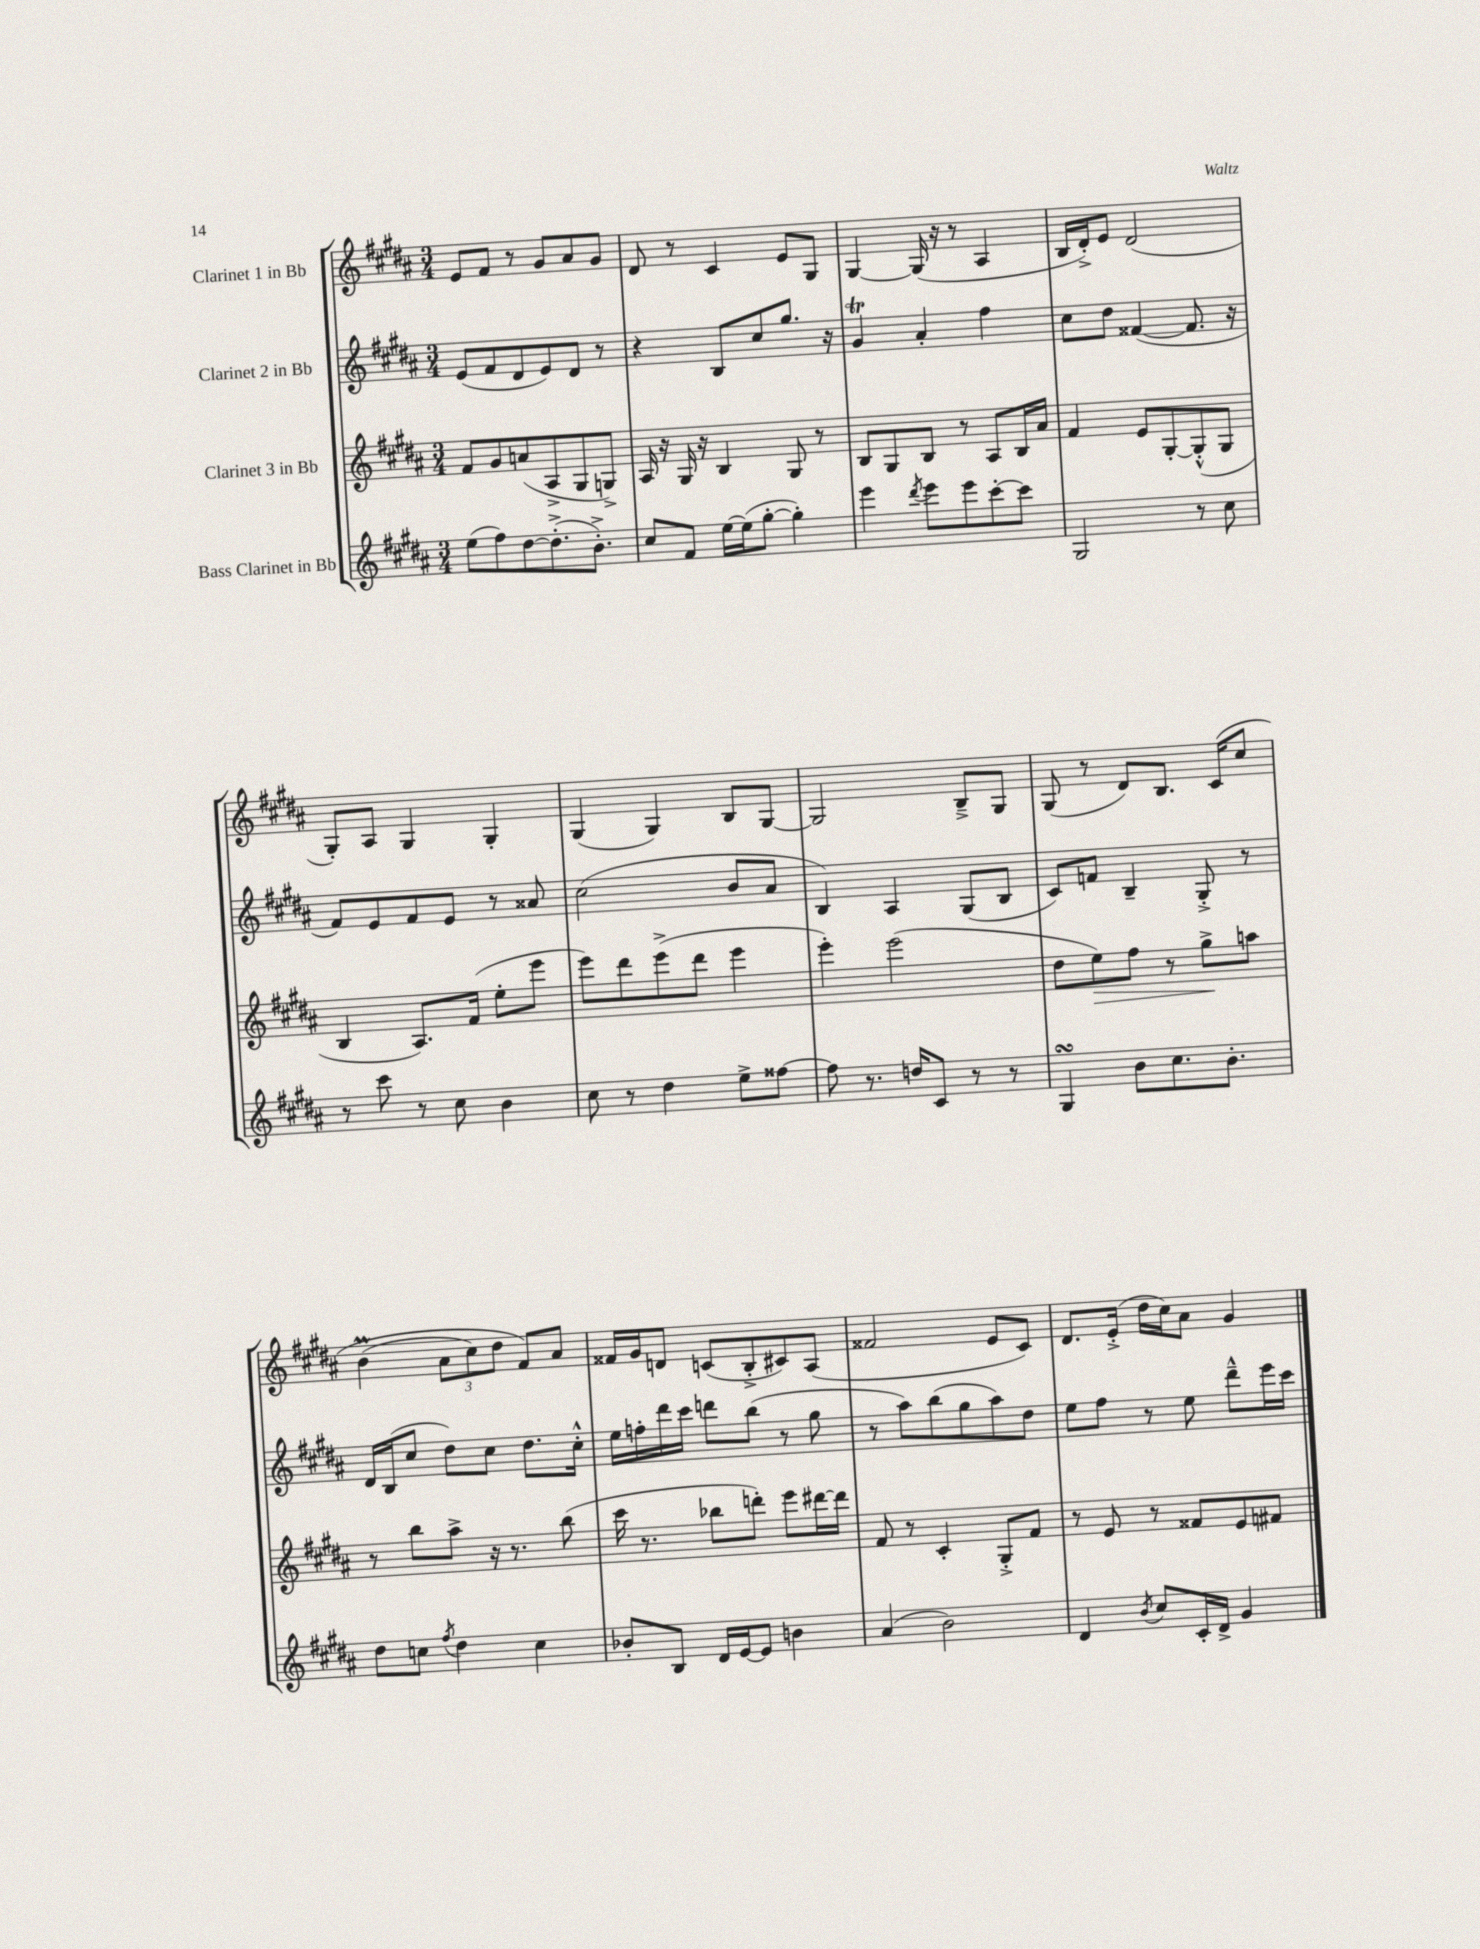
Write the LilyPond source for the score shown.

<<
\new StaffGroup <<
\new Staff = "s0" \with { instrumentName = "Clarinet 1 in Bb" } {
    \clef treble \key b \major \numericTimeSignature \time 3/4
    e'8 fis'8 r8 gis'8 ais'8 gis'8 |
    dis'8 r8 cis'4 e'8 gis8 |
    gis4~ gis16( r16 r8 ais4 |
    b16 dis'16-.->) e'8 dis'2( |
    gis8-.) ais8 gis4 gis4-. |
    gis4( gis4) b8 gis8~ |
    gis2 b8---> gis8 |
    gis8( r8 dis'8) b8. cis'16\( cis''8 |
    b'4\prall( \tuplet 3/2 { ais'8 cis''8) dis''8 } fis'8\) ais'8 |
    fisis'16 gis'16 d'8 c'8( b8-.-> cis'8) ais8( |
    fisis'2 e'8 cis'8) |
    dis'8. e'16-.->( dis''16 cis''16) ais'8 gis'4 \bar "|." |
}
\new Staff = "s1" \with { instrumentName = "Clarinet 2 in Bb" } {
    \clef treble \key b \major \numericTimeSignature \time 3/4
    e'8( fis'8 dis'8 e'8) dis'8 r8 |
    r4 b8 cis''8 gis''8. r16 |
    gis'4\trill ais'4-. fis''4 |
    cis''8 dis''8 fisis'4~( fisis'8. r16 |
    fis'8) e'8 fis'8 e'8 r8 aisis'8 |
    cis''2( b'8 ais'8 |
    b4) ais4 gis8( b8 |
    cis'8) f'8 b4-- gis8-.-> r8 |
    dis'16 b16( cis''8 dis''8) cis''8 dis''8. cis''16-.-^ |
    e''16 f''16-. dis'''16 cis'''16 d'''8 b''8( r8 gis''8 |
    r8 ais''8) b''8( gis''8 ais''8) dis''8 |
    e''8 fis''8 r8 e''8 dis'''8---^ e'''16 cis'''16 \bar "|." |
}
\new Staff = "s2" \with { instrumentName = "Clarinet 3 in Bb" } {
    \clef treble \key b \major \numericTimeSignature \time 3/4
    fis'8 gis'8 a'8( ais8-> gis8 g8->) |
    ais16 r16 gis16 r16 b4 gis8 r8 |
    b8 gis8 b8 r8 ais8 b16 ais'16 |
    fis'4 e'8 gis8~-. gis8-.-^( gis8 |
    b4 ais8.) fis'16( e''8-. e'''8 |
    e'''8) dis'''8 e'''8->( dis'''8 e'''4 |
    e'''4-.) e'''2( |
    dis''8 e''8\>) fis''8 r8 gis''8->\! a''8 |
    r8 b''8 ais''8-> r16 r8. b''8( |
    cis'''16 r8. bes''8 d'''8-.) e'''8 dis'''16~ dis'''16 |
    fis'8 r8 cis'4-. gis8-.-> fis'8 |
    r8 e'8 r8 fisis'8 e'8 fis'8 \bar "|." |
}
\new Staff = "s3" \with { instrumentName = "Bass Clarinet in Bb" } {
    \clef treble \key b \major \numericTimeSignature \time 3/4
    e''8( fis''8) dis''8~ dis''8.-.->( b'8.-.->) |
    cis''8 fis'8 e''16~ e''16( gis''8~-. gis''4-.) |
    e'''4 \acciaccatura { dis'''8 } e'''8 e'''8 cis'''8~-. cis'''8 |
    gis2 r8 cis''8 |
    r8 cis'''8 r8 cis''8 b'4 |
    cis''8 r8 dis''4 e''8-> fisis''8~ |
    fisis''8 r8. d''16 cis'8 r8 r8 |
    gis4\turn b'8 cis''8. b'8.-. |
    dis''8 c''8 \acciaccatura { fis''8 } dis''4 c''4 |
    bes'8-. b8 dis'16 e'16~ e'8 b'4 |
    ais'4( b'2) |
    dis'4 \acciaccatura { b'8 } cis''8 cis'16-. dis'16-> gis'4 \bar "|." |
}
>>
>>
\layout { \context { \Score \remove "Bar_number_engraver" } }
